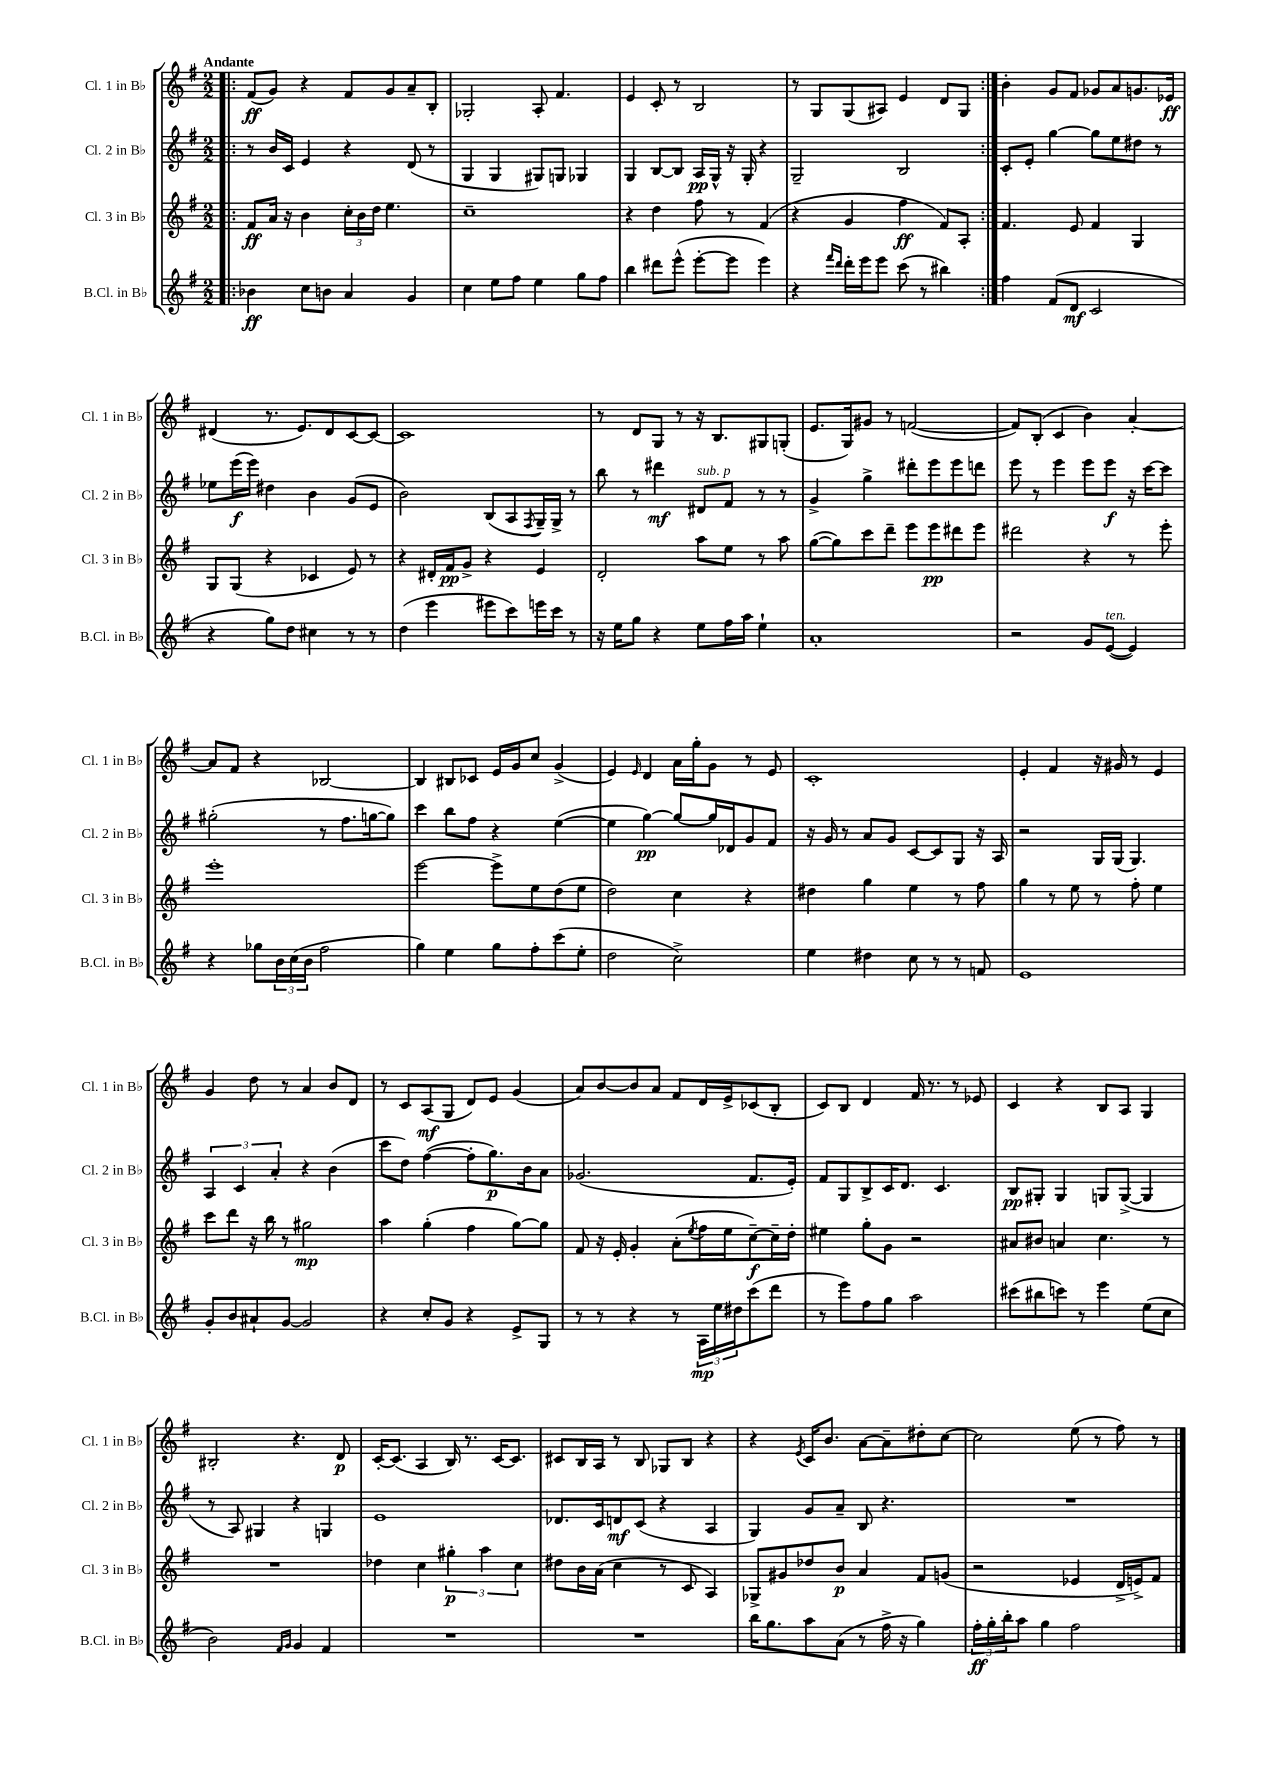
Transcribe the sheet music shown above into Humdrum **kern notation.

**kern	**kern	**kern	**kern
*staff4	*staff3	*staff2	*staff1
*clefG2	*clefG2	*clefG2	*clefG2
*k[f#]	*k[f#]	*k[f#]	*k[f#]
*M2/2	*M2/2	*M2/2	*M2/2
=!|:	=!|:	=!|:	=!|:
4b-\	8f#/L	8r	(8f#/L
.	16a/Jk	16b/LL	8g/J)
.	16r	16c/JJ	.
8cc\L	4b\	4e/	4r
8b\J	.	.	.
4a/	24cc'\LL	4r	8f#/L
.	24b\	.	.
.	24dd\JJ	.	.
.	4.ee\	.	8g/
4g/	.	(8d/	8a~/
.	.	8r	8B'/J
=	=	=	=
4cc\	1cc~	4G/	2G-'/
8ee\L	.	4G/	.
8ff#\J	.	.	.
4ee\	.	8G#/L)	8A'/
.	.	8G/J	4.f#/
8gg\L	.	4G-/	.
8ff#\J	.	.	.
=	=	=	=
4bb\	4r	4G/	4e/
8ddd#\L	4dd\	[8B/L	8c'/
(8eee^^\J	.	8B/]J	8r
[8eee'\L	8ff#\	16A/LL	2B/
.	.	16G^^/JJ	.
8eee\]J	8r	16r	.
.	.	16G'/	.
4eee\)	(4f#/	4r	.
=	=	=	=
4r	4r	2G~/	8r
.	.	.	8G/L
16qqfff#/LL	.	.	.
16qqddd/JJ	.	.	.
16ddd'\LL	4g/	.	(8G/
16eee\J	.	.	.
8eee\J	.	.	8A#/J)
(8ccc\	4ff#\	2B/	4e/
8r	.	.	.
4bb#\)	8f#/L)	.	8d/L
.	8A'/J	.	8G/J
=:|!	=:|!	=:|!	=:|!
4ff#\	4.f#/	8c'/L	4b'\
.	.	8e'/J	.
(8f#/L	.	[4gg\	8g/L
8d/J	8e/	.	8f#/J
2c/	4f#/	8gg\]L	8g-/L
.	.	8ee\	8a/
.	4G/	8dd#\J	8.g/
.	.	8r	.
.	.	.	16e-/Jk
=	=	=	=
4r	8G/L	8ee-\L	(4d#/
.	(8G/J	(16eee\L	.
.	.	16eee\JJ)	.
8gg\L)	4r	4dd#\	8.r
8dd\J	.	.	.
.	.	.	8.e/L)
4cc#\	4c-/	4b\	.
.	.	.	8d#/
8r	8e/)	(8g/L	[8c/
8r	8r	8e/J	8c/_J
=	=	=	=
(4dd\	4r	2b\)	1c]
4eee\	16d#'/LL	.	.
.	16f#/J	.	.
.	8g^/J	.	.
8eee#\L	4r	(8B/L	.
8ccc\)	.	8A/	.
.	.	8qF#/	.
16eee\L	4e/	16G~/L)	.
16ccc\JJ	.	16G^/JJ	.
8r	.	8r	.
=	=	=	=
16r	2d'/	8bb\	8r
16ee\LK	.	.	.
8gg\J	.	8r	8d/L
4r	.	4ddd#\	8G/J
.	.	.	8r
8ee\L	8aa\L	8d#/L	16r
.	.	.	8.B/L
16ff#\L	8ee\J	8f#/J	.
16aa\JJ	.	.	.
4ee`\	8r	8r	8G#/
.	8aa\	8r	(8G'/J
=	=	=	=
1a'	([8gg\L	4g^/	8.e/L
.	8gg\])	.	.
.	.	.	16G/k)
.	8ccc\	4gg^\	8g#/J
.	8ddd~\J	.	8r
.	8eee\L	8ddd#'\L	([2f/
.	8eee\	8eee\	.
.	8ddd#\	8eee\	.
.	8eee\J	8ddd\J	.
=	=	=	=
2r	2ddd#\	8eee\	8f/]L)
.	.	8r	(8B'/J
.	.	4eee\	4c/
8g/L	4r	8eee\L	4b\)
([8e/J	.	8eee\J	.
4e/])	8r	16r	[4a'/
.	.	[16ccc\LK	.
.	8eee'\	8ccc\]J	.
=	=	=	=
4r	1eee'	(2gg#'\	8a/]L
.	.	.	8f#/J
8gg-\L	.	.	4r
24b\L	.	.	.
(24cc\	.	.	.
24b\JJ	.	.	.
2ff#\	.	8r	[2B-/
.	.	8.ff#\L	.
.	.	[16gg\k	.
.	.	8gg\]J)	.
=	=	=	=
4gg\)	[2eee\	4ccc\	4B-/]
4ee\	.	8bb\L	8B#/L
.	.	8ff#\J	8c-/J
8gg\L	8eee^\]L	4r	16e/LL
.	.	.	16g/J
8ff#'\	8ee\	.	8cc/J
(8ccc\	(8dd\	([4ee\	(4g^/
8ee'\J	8ee\J	.	.
=	=	=	=
2dd\	2dd\)	4ee\]	4e/)
.	.	.	16qqe/
.	.	[4gg\)	4d/
2cc^\)	4cc\	8gg/_L	16a\LL
.	.	.	16gg'\J
.	.	16gg/]L	8g\J
.	.	16d-/J	.
.	4r	8g/	8r
.	.	8f#/J	8e/
=	=	=	=
4ee\	4dd#\	16r	1c'
.	.	16g/	.
.	.	8r	.
4dd#\	4gg\	8a/L	.
.	.	8g/J	.
8cc\	4ee\	[8c/L	.
8r	.	8c/]	.
8r	8r	8G/J	.
8f/	8ff#\	16r	.
.	.	16A/	.
=	=	=	=
1e	4gg\	2r	4e'/
.	8r	.	4f#/
.	8ee\	.	.
.	8r	16G/LL	16r
.	.	(16G/JJ	16g#/
.	8ff#'\	4.G/)	8r
.	4ee\	.	4e/
=	=	=	=
8g'/L	8ccc\L	6A/	4g/
8b/	8ddd\J	.	.
.	.	6c/	.
8a#`/	16r	.	8dd\
.	16bb\	.	.
.	.	6a'/	.
[8g/J	8r	.	8r
2g/]	2gg#\	4r	4a/
.	.	(4b\	8b/L
.	.	.	8d/J
=	=	=	=
4r	4aa\	8ccc\L	8r
.	.	8dd\J)	8c/L
8cc'/L	(4gg'\	([4ff#\	(8A/
8g/J	.	.	8G/J
4r	4ff#\	8ff#'\]L	8d/L)
.	.	8.gg\)	8e/J
8e^/L	[8gg\L)	.	(4g/
.	.	16b\k	.
8G/J	8gg\]J	8a\J	.
=	=	=	=
8r	8f#/	(2.g-/	8a/L)
8r	16r	.	[8b/
.	16e'/	.	.
4r	4g'/	.	8b/]
.	.	.	8a/J
8r	(8a'\L	.	8f#/L
.	8qee/	.	.
24A\LL	16ff#\L	.	16d/L
24ee\	.	.	.
.	16ee\J	.	16e^/J
24dd#\J	.	.	.
(8ccc\	[8cc~\)	8.f#/L	(8c-/
8ddd\J	16cc~\]L	.	8B'/J
.	16dd'\JJ	16e'/Jk)	.
=	=	=	=
8r	4ee#\	8f#/L	8c/L)
8eee\L)	.	8G/	8B/J
8ff#\	8gg'\L	8B^/	4d/
8gg\J	8g\J	16c/K	.
.	.	8.d/J	.
2aa\	2r	.	16f#/
.	.	.	8.r
.	.	4.c/	.
.	.	.	8r
.	.	.	8e-/
=	=	=	=
(8ccc#\L	8a#/L	8B/L	4c/
8bb#\	8b#/J	8G#'/J	.
8ccc\J)	4a/	4G#/	4r
8r	.	.	.
4eee\	4.cc\	8G/L	8B/L
.	.	([8G^/J	8A/J
(8ee\L	.	4G/]	4G/
8cc\J	8r	.	.
=	=	=	=
2b\)	1r	8r	2B#'/
.	.	8A/)	.
.	.	4G#/	.
16qqf#/LL	.	.	.
16qqg/JJ	.	.	.
4g/	.	4r	4.r
4f#/	.	4G/	.
.	.	.	8d/
=	=	=	=
1r	4dd-\	1e	[16c'/LK
.	.	.	(8.c/]J
.	4cc\	.	4A/
.	6gg#'\	.	16B/)
.	.	.	8.r
.	6aa\	.	.
.	.	.	[16c/LK
.	.	.	8.c/]J
.	6cc\	.	.
=	=	=	=
1r	8dd#\L	8.d-/L	8c#/L
.	16b\L	.	16B/L
.	(16a\JJ	16c/k	16A/JJ
.	4cc\	8d/	8r
.	.	(8c/J	8B/
.	8r	4r	8G-/L
.	8c/	.	8B/J
.	4A/)	4A/	4r
=	=	=	=
16bb\LK	8G-^/L	4G/)	4r
8.gg\	.	.	.
.	8g#/	.	.
.	.	.	8qe/
8aa\	8dd-/	8g/L	16c/LK
.	.	.	8.b/J
(8a\J	8b/J	8a~/J	.
8r	4a/	8B/	[8a\L
16ff#^\	.	4.r	8a~\]
16r	.	.	.
4gg\)	8f#/L	.	8dd#'\
.	(8g/J	.	[8cc\J
=	=	=	=
24ff#'\LL	2r	1r	2cc\]
24gg'\	.	.	.
24bb'\J	.	.	.
8aa\J	.	.	.
4gg\	.	.	.
2ff#\	4e-/	.	(8ee\
.	.	.	8r
.	16d^/LL	.	8ff#\)
.	16e^/J)	.	.
.	8f#/J	.	8r
==	==	==	==
*-	*-	*-	*-
